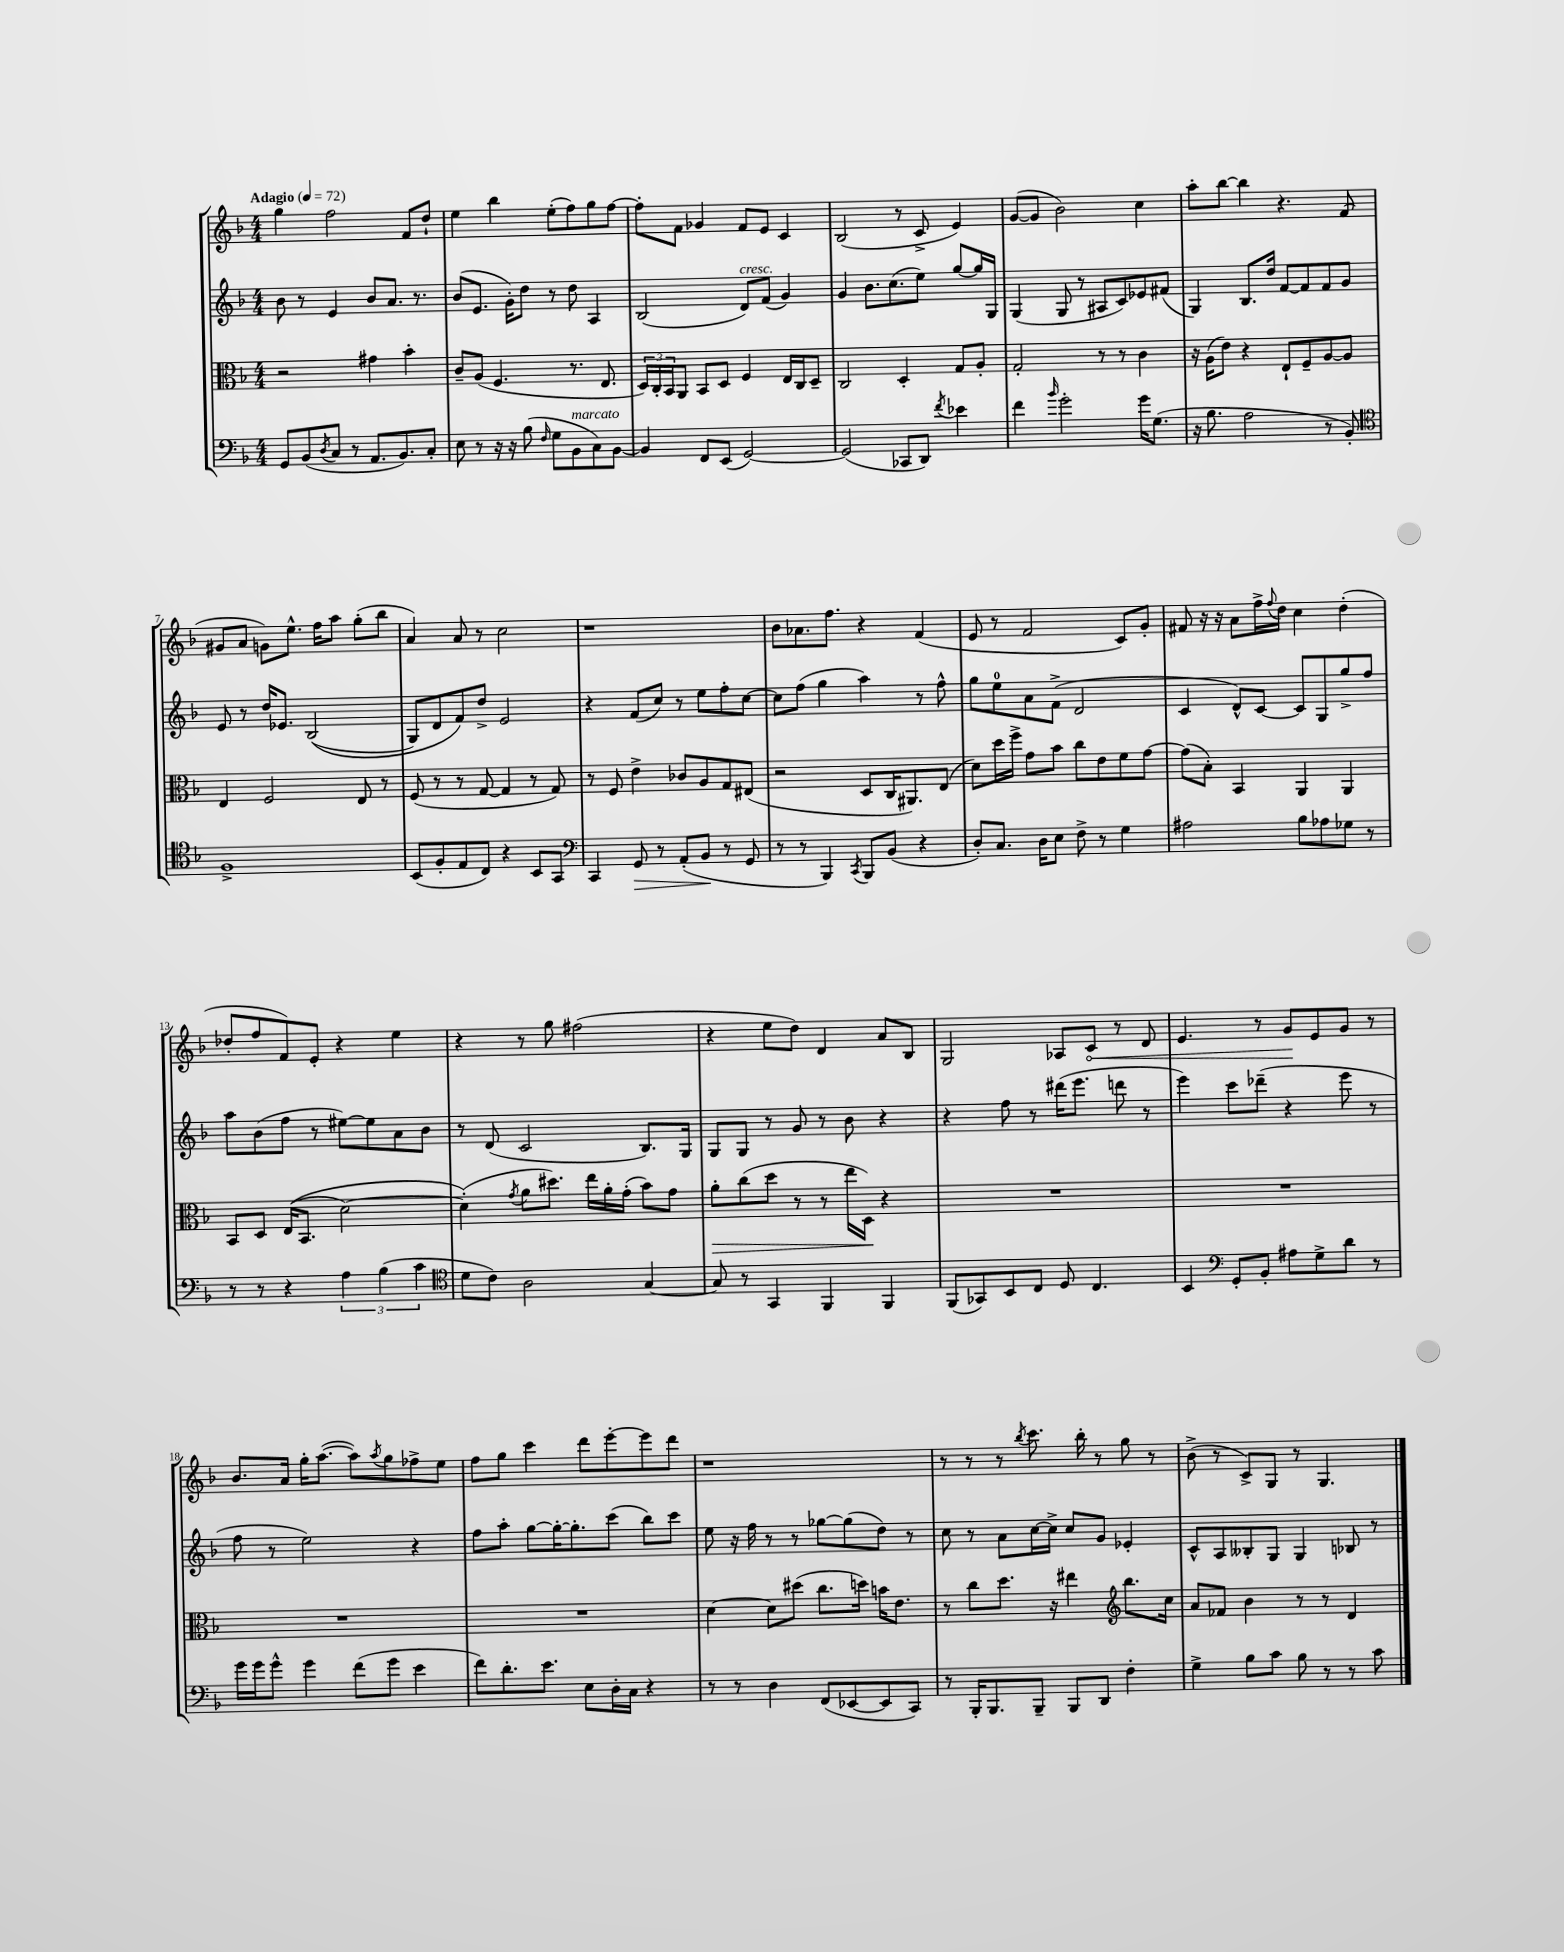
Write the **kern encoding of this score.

**kern	**dynam	**kern	**dynam	**kern	**kern	**dynam
*part4	*part4	*part3	*part3	*part2	*part1	*part1
*staff4	*staff4	*staff3	*staff3	*staff2	*staff1	*staff1
*clefF4	*	*clefC3	*	*clefG2	*clefG2	*
*k[b-]	*	*k[b-]	*	*k[b-]	*k[b-]	*
*M4/4	*	*M4/4	*	*M4/4	*M4/4	*
*MM72	*	*MM72	*	*MM72	*MM72	*
=1	=1	=1	=1	=1	=1	=1
!	!	!	!	!	!LO:TX:a:B:t=Adagio	!
8GG/L	.	2r	.	8b-\	4gg\	.
(8BB-/	.	.	.	8r	.	.
8qD/	.	.	.	.	.	.
8C/J	.	.	.	4e/	2ff\	.
8r	.	.	.	.	.	.
8.AA/L	.	4g#X\	.	8b-/L	.	.
.	.	.	.	8.a/J	.	.
8.BB-/)	.	.	.	.	.	.
.	.	4b-'\	.	.	8f/L	.
.	.	.	.	8.r	.	.
8C'/J	.	.	.	.	8dd`/J	.
=2	=2	=2	=2	=2	=2	=2
8E\	.	8c~/L	.	(8b-/L	4ee\	.
8r	.	(8A/J	.	8.e/J	.	.
16r	.	4.F/	.	.	4bb-\	.
16r	.	.	.	16g'\KL)	.	.
(8B-\	.	.	.	8dd\J	.	.
16qqF/	.	.	.	.	.	.
8G\L	.	.	.	8r	(8ee'\L	.
!LO:TX:a:i:t=marcato	!	!	!	!	!	!
8BB-\	.	8.r	.	8dd\	8ff\)	.
8C\)	.	.	.	4A/	8gg\	.
.	.	8.E/	.	.	.	.
[8BB-\J	.	.	.	.	[8ff\J	.
=3	=3	=3	=3	=3	=3	=3
4BB-/]	.	24D/LL)	.	(2B-/	8ff'\L]	.
.	.	24C'/	.	.	.	.
.	.	24BB-/J	.	.	.	.
.	.	8AA/J	.	.	8f\J	.
8FF/L	.	8BB-/L	.	.	4g-X/	.
(8EE/J	.	8D/J	.	.	.	.
!	!	!	!	!LO:TX:a:i:t=cresc.	!	!
[2GG/)	.	4F/	.	8d/L)	8f/L	.
.	.	.	.	(8f/J	8e/J	.
.	.	16E/LL	.	4g/)	4c/	.
.	.	16C/J	.	.	.	.
.	.	8D~/J	.	.	.	.
=4	=4	=4	=4	=4	=4	=4
(2GG/]	.	2C/	.	4g/	(2B-/	.
.	.	.	.	8.b-\L	.	.
.	.	.	.	(8.cc\	.	.
8CC-X/L	.	4D'/	.	.	8r	.
8DD/J)	.	.	.	8ee\J)	8c^/	.
8qf/	.	.	.	.	.	.
4e-X\	.	8G/L	.	[8gg/L	4e/)	.
.	.	8A'/J	.	16gg/L]	.	.
.	.	.	.	16G/JJ	.	.
=5	=5	=5	=5	=5	=5	=5
4f\	.	2G'/	.	(4G/	([8g/L	.
.	.	.	.	.	8g/J]	.
16qqb-/	.	.	.	.	.	.
2g'\	.	.	.	8G/	2b-\)	.
.	.	.	.	8r	.	.
.	.	8r	.	8A#X/L	.	.
.	.	8r	.	8c/)	.	.
16g\KL	.	4c\	.	8e-X/	4cc\	.
(8.G\J	.	.	.	.	.	.
.	.	.	.	(8f#X/J	.	.
=6	=6	=6	=6	=6	=6	=6
16r	.	16r	.	4G/)	8aa'\L	.
8.B-\	.	(16A\KL	.	.	.	.
.	.	8e\J)	.	.	[8bb-\J	.
2A\	.	4r	.	8.B-/L	4bb-\]	.
.	.	.	.	16dd/Jk	.	.
.	.	8E`/L	.	[8f/L	4.r	.
.	.	8F~/	.	8f/]	.	.
8r	.	[8A/	.	8f/	.	.
8BB-'/)	.	8A/J]	.	8g/J	(8f/	.
!!LO:LB:g=z
=7	=7	=7	=7	=7	=7	=7
*clefC4	*	*	*	*	*	*
1F^	.	4E/	.	8e/	8g#X/L	.
.	.	.	.	8r	8a/J	.
.	.	2F/	.	16dd/KL	8gn\L)	.
.	.	.	.	8.e-X/J	.	.
.	.	.	.	.	8.ee^^\J	.
.	.	.	.	((2B-/	.	.
.	.	.	.	.	16ff\KL	.
.	.	.	.	.	8aa\J	.
.	.	8E/	.	.	(8gg'\L	.
.	.	8r	.	.	8bb-\J	.
=8	=8	=8	=8	=8	=8	=8
(8BB-/L	.	(8F/	.	8G/L)	4a/)	.
8F'/	.	8r	.	8d/	.	.
8E/	.	8r	.	8f/)	8a/	.
8C/J)	.	[8G/	.	8dd^/J	8r	.
4r	.	4G/]	.	2e/	2cc\	.
8BB-/L	.	8r	.	.	.	.
8GG/J	.	8G/)	.	.	.	.
=9	=9	=9	=9	=9	=9	=9
*clefF4	*	*	*	*	*	*
4CC/	.	8r	.	4r	1r	.
.	.	8F/	.	.	.	.
!	!LO:HP:b	!	!	!	!	!
8GG/	>	4e^\	.	(8f/L	.	.
8r	.	.	.	8cc/J)	.	.
(8AA'/L	.	8c-X/L	.	8r	.	.
8BB-/J	.	8A/	.	8ee\L	.	.
8r	]	8G/	.	8ff'\	.	.
8GG/	.	(8E#X/J	.	[8cc\J	.	.
=10	=10	=10	=10	=10	=10	=10
8r	.	2r	.	8cc\L]	8b-\L	.
8r	.	.	.	(8ff\J	8.a-X\	.
4BBB-/)	.	.	.	4gg\	.	.
.	.	.	.	.	8.ff\J	.
8qCC/	.	.	.	.	.	.
8BBB-/L	.	8D/L	.	4aa\)	4r	.
(8BB-/J	.	16C/K	.	.	.	.
.	.	8.AA#X/)	.	.	.	.
4r	.	.	.	8r	(4f/	.
.	.	(8E/J	.	8ff^^\	.	.
=11	=11	=11	=11	=11	=11	=11
8D'/L)	.	8d\L)	.	8gg\L	8e/	.
8.C/J	.	16dd\L	.	8ee\	8r	.
.	.	16ff^\JJ	.	.	.	.
.	.	8g\L	.	8a\	2f/	.
16D\KL	.	.	.	.	.	.
8E\J	.	8b-\J	.	(8f^\J	.	.
8F^\	.	8cc\L	.	2d/	.	.
8r	.	8e\	.	.	.	.
4G\	.	8f\	.	.	8c/L)	.
.	.	[8g\J	.	.	8g'/J	.
=12	=12	=12	=12	=12	=12	=12
2A#X\	.	(8g\L]	.	4c/	8f#X/	.
.	.	8B-'\J)	.	.	16r	.
.	.	.	.	.	16r	.
.	.	4BB-/	.	8d^^/L)	8a\L	.
.	.	.	.	[8c/J	16ff^\L	.
.	.	.	.	.	8qqff/	.
.	.	.	.	.	16dd\JJ	.
8B-\L	.	4AA/	.	8c/L]	4cc\	.
8A-X\	.	.	.	8G/	.	.
8G-X\J	.	4AA/	.	8gg^/	(4dd'\	.
8r	.	.	.	8ff/J	.	.
!!LO:LB:g=z
=13	=13	=13	=13	=13	=13	=13
8r	.	8BB-/L	.	8aa\L	8dd-X'/L	.
8r	.	8D/J	.	(8b-\	8ff/	.
4r	.	((16E/KL	.	8ff\J	8f/)	.
.	.	8.BB-/J	.	.	.	.
.	.	.	.	8r	8e'/J	.
6A\	.	[2d\)	.	[8ee#X\L)	4r	.
.	.	.	.	8ee#\]	.	.
(6B-\	.	.	.	.	.	.
.	.	.	.	8a\	4ee\	.
6c\	.	.	.	.	.	.
.	.	.	.	8b-\J	.	.
=14	=14	=14	=14	=14	=14	=14
*clefC4	*	*	*	*	*	*
8d\L	.	(4d'\])	.	8r	4r	.
8c\J)	.	.	.	(8d/	.	.
.	.	8qg/	.	.	.	.
2A\	.	8a\L	.	2c/	8r	.
.	.	8.dd#X\J)	.	.	8gg\	.
.	.	.	.	.	(2ff#X\	.
.	.	16ee\LL	.	.	.	.
.	.	16a'\	.	.	.	.
.	.	(16g'\JJ	.	.	.	.
[4G/	.	8b-\L)	.	8.B-/L)	.	.
.	.	8g\J	.	.	.	.
.	.	.	.	16G/Jk	.	.
=15	=15	=15	=15	=15	=15	=15
!	!	!	!LO:HP:b	!	!	!
8G/]	.	8a'\L	>	8G/L	4r	.
8r	.	(8cc\	.	8G/J	.	.
4GG/	.	8dd\J	.	8r	8ee\L	.
.	.	8r	.	8g/	8dd\J)	.
4FF/	.	8r	.	8r	4d/	.
.	.	16ee\LL	.	8b-\	.	.
.	.	16D\JJ)	.	.	.	.
4FF/	.	4r	]	4r	8a/L	.
.	.	.	.	.	8B-/J	.
=16	=16	=16	=16	=16	=16	=16
(8FF/L	.	1r	.	4r	2G/	.
8GG-X/)	.	.	.	.	.	.
8BB-/	.	.	.	8ff\	.	.
8C/J	.	.	.	8r	.	.
8D/	.	.	.	(16ddd#X\KL	8A-X/L	.
.	.	.	.	8.eee\J	.	.
!	!	!	!	!	!	!LO:HP:b
4.C/	.	.	.	.	8c/J	<
.	.	.	.	8dddn\	8r	.
.	.	.	.	8r	8d/	.
=17	=17	=17	=17	=17	=17	=17
4BB-/	.	1r	.	4eee\)	4.e/	.
*clefF4	*	*	*	*	*	*
8GG'/L	.	.	.	8ccc\L	.	.
8BB-'/J	.	.	.	(8ddd-X~\J	8r	.
8A#X\L	.	.	.	4r	8g/L	.
8G^\	.	.	.	.	8e/	[
8d\J	.	.	.	8eee\	8g/J	.
8r	.	.	.	8r	8r	.
!!LO:LB:g=z
=18	=18	=18	=18	=18	=18	=18
16g\LL	.	1r	.	8ff\	8.b-/L	.
16g\J	.	.	.	.	.	.
8g^^\J	.	.	.	8r	.	.
.	.	.	.	.	16a/Jk	.
4g\	.	.	.	2ee\)	16gg'\KL	.
.	.	.	.	.	([8.aa\J	.
(8f\L	.	.	.	.	8aa\L])	.
.	.	.	.	.	8qaa/	.
8g\J	.	.	.	.	8gg\	.
4e\	.	.	.	4r	8ff-X^\	.
.	.	.	.	.	8ee\J	.
=19	=19	=19	=19	=19	=19	=19
8f\L)	.	1r	.	8ff\L	8ff\L	.
8.d'\	.	.	.	8aa'\J	8gg\J	.
.	.	.	.	[8gg\L	4ccc\	.
8.e\J	.	.	.	.	.	.
.	.	.	.	16gg'\K_	.	.
.	.	.	.	8.gg'\]	.	.
8E\L	.	.	.	.	8ddd\L	.
16D'\L	.	.	.	(8ccc\J	[8eee'\	.
16C\JJ	.	.	.	.	.	.
4r	.	.	.	8bb-\L)	8eee\]	.
.	.	.	.	8ccc\J	8ddd\J	.
=20	=20	=20	=20	=20	=20	=20
8r	.	[4d\	.	8ee\	1r	.
8r	.	.	.	16r	.	.
.	.	.	.	16ff\	.	.
4D\	.	8d\L]	.	8r	.	.
.	.	(8dd#X\J	.	8r	.	.
(8FF/L	.	8.cc\L	.	[8gg-X\L	.	.
[8EE-X/	.	.	.	(8gg-\]	.	.
.	.	16ddn\Jk)	.	.	.	.
8EE-/]	.	16bn\KL	.	8dd\J)	.	.
.	.	8.e\J	.	.	.	.
8CC/J)	.	.	.	8r	.	.
=21	=21	=21	=21	=21	=21	=21
8r	.	8r	.	8cc\	8r	.
16BBB-'/KL	.	8cc\L	.	8r	8r	.
8.BBB-/	.	.	.	.	.	.
.	.	8.dd\J	.	8a\L	8r	.
.	.	.	.	.	8qbb-/	.
8BBB-~/J	.	.	.	[16cc\L	8.ccc\	.
.	.	16r	.	16cc^\JJ]	.	.
8BBB-/L	.	4ee#X\	.	8cc/L	.	.
.	.	.	.	.	16bb-'\	.
8DD/J	.	.	.	8g/J	8r	.
*	*	*clefG2	*	*	*	*
4F'\	.	8.bb-\L	.	4e-X'/	8gg\	.
.	.	.	.	.	8r	.
.	.	16cc\Jk	.	.	.	.
=22	=22	=22	=22	=22	=22	=22
4G^\	.	8a/L	.	8c^^/L	(8b-^\	.
.	.	8f-X/J	.	8A/	8r	.
8B-\L	.	4b-\	.	8B--X'/	8c^/L)	.
8c\J	.	.	.	8G/J	8G/J	.
8B-\	.	8r	.	4G/	8r	.
8r	.	8r	.	.	4.G/	.
8r	.	4d/	.	8B-X/	.	.
8c\	.	.	.	8r	.	.
==	==	==	==	==	==	==
*-	*-	*-	*-	*-	*-	*-
